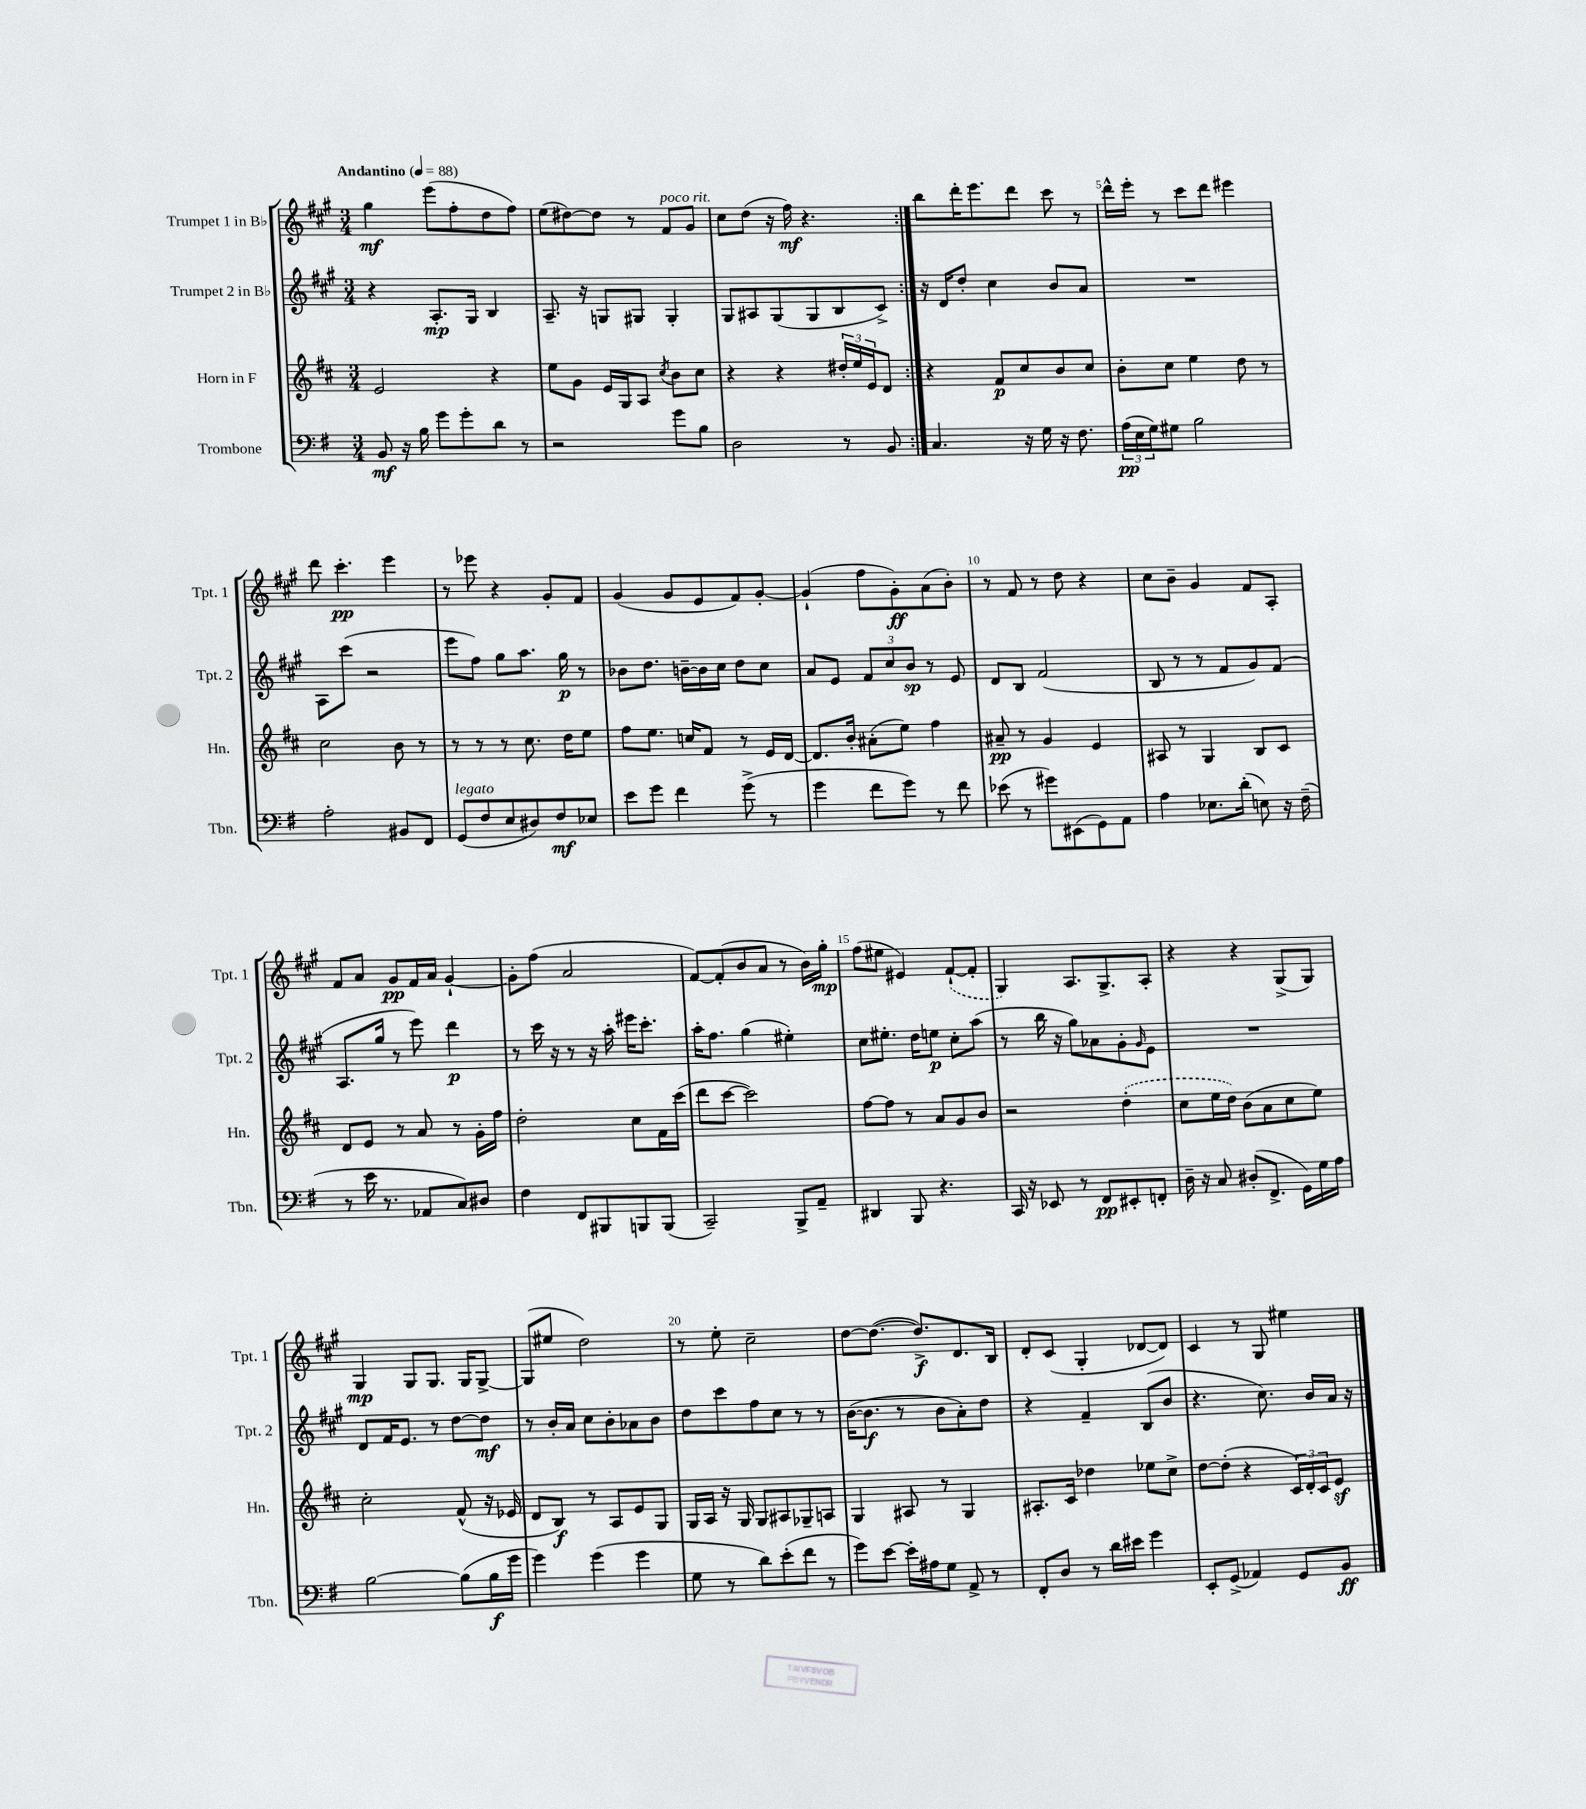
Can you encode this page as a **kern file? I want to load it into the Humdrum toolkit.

**kern	**kern	**kern	**kern
*staff4	*staff3	*staff2	*staff1
*clefF4	*clefG2	*clefG2	*clefG2
*k[f#]	*k[f#c#]	*k[f#c#g#]	*k[f#c#g#]
*M3/4	*M3/4	*M3/4	*M3/4
*MM88	*MM88	*MM88	*MM88
8BB/	2e/	4r	4gg#\
16r	.	.	.
16B\	.	.	.
8g\L	.	8.A'/L	(8eee\L
8g'\	.	.	8ff#'\
.	.	16G#/Jk	.
8d\J	4r	4B/	8dd\
8r	.	.	8ff#\J)
=	=	=	=
2r	8ee\L	8.A~/	(8ee\L
.	8g\J	.	[8dd#\)
.	.	16r	.
.	16e/LL	8G/L	8dd#\]J
.	16G/J	.	.
.	8A/J	8G#/J	8r
.	8qcc#/	.	.
8g\L	8b\L	4G#'/	8f#/L
8B\J	8cc#\J	.	8g#/J
=	=	=	=
2D\	4r	8G#/L	8cc#\L
.	.	8A#/	(8dd\J
.	4r	(8G#/	16r
.	.	.	16ff#\)
.	.	8G#/	4.r
8r	24dd#'/LL	8B/	.
.	24ee/	.	.
.	24e/J	.	.
8BB/	8d/J	8c#^/J)	.
=:|!	=:|!	=:|!	=:|!
4.C/	4r	16r	8bb\L
.	.	16d/LK	.
.	.	8dd'/J	16ddd'\K
.	.	.	8.eee\
.	8f#/L	4cc#\	.
16r	8cc#/	.	8ddd\J
16G\	.	.	.
16r	8b/	8b/L	8ccc#\
8.F#\	.	.	.
.	8cc#/J	8a/J	8r
=	=	=	=
(24A\LL	8b'\L	2.r	16ddd^^\LL
24E\	.	.	.
.	.	.	16eee'\JJ
24G\J)	.	.	.
8G#\J	8cc#\J	.	8r
2B\	4ee\	.	8ccc#\L
.	.	.	8ddd\J
.	8dd\	.	4eee#\
.	8r	.	.
=	=	=	=
2A'\	2cc#\	8A\L	8ddd\
.	.	(8ccc#\J	4.ccc#'\
.	.	2r	.
8BB#/L	8b\	.	4eee\
8FF#/J	8r	.	.
=	=	=	=
(8GG/L	8r	8eee\L	8r
8F#/	8r	8ff#\J)	8eee-\
8E/	8r	8gg#\L	4r
8D#/)	8.cc#\	8.aa\J	.
8F#/	.	.	8g#'/L
.	16dd\LK	16gg#\	.
8E-/J	8ee\J	8r	8f#/J
=	=	=	=
8e\L	8ff#\L	8b-\L	(4g#/
8g\J	8.ee\J	8.dd\J	.
4f#\	.	.	8g#/L
.	16cc/LK	[16b~\LL	.
.	8f#/J	16b\]	8e/
.	.	16cc#\JJ	.
(8g^\	8r	8dd\L	8f#/)
8r	16e/LL	8cc#\J	[8g#'/J
.	[16d/JJ	.	.
=	=	=	=
4g\	8.d/]L	8a/L	(4g#`/]
.	.	8e/J	.
.	16b'/Jk	.	.
8f#\L	(8a#'\L	12f#/L	8ff#\L
.	.	12cc#/	.
8g\J)	8ee\J)	.	8g#'\)
.	.	12b/J	.
8r	4ff#\	8r	(8a\
8f#\	.	8e/	8b'\J)
=	=	=	=
(8e-\	8a#~/	8d/L	8r
8r	8r	8B/J	8f#/
8g#\L)	4g/	(2f#/	8r
(8EE#\	.	.	8dd\
8GG\)	4e/	.	4r
8AA\J	.	.	.
=	=	=	=
4A\	8A#/	8B/	8cc#\L
.	8r	8r	8b~\J
8.E-\L	4G/	8r	4g#/
.	.	8f#/L	.
(16d'\Jk	.	.	.
8E\)	8B/L	8g#/)	8f#/L
16r	8c#/J	(8f#/J	8A'/J
(16F#~\	.	.	.
=	=	=	=
8r	8d/L	8.A/L	8f#/L
16e\	8e/J	.	8a/J
8.r	.	16gg#/Jk	.
.	8r	8r	8g#/L
8AA-/L	8a/	8eee\)	16f#/L
.	.	.	16a/JJ
8C/)	8r	4ddd\	[4g#`/
8D#/J	16g'\LL	.	.
.	16ff#\JJ	.	.
=	=	=	=
4F#\	2dd'\	8r	8g#'\]L
.	.	16ccc#\	(8ff#\J
.	.	16r	.
8FF#/L	.	8r	2a/
8BBB#/	.	16r	.
.	.	16aa'\	.
8BBB/	8cc#\L	16eee#\LK	.
.	.	8.ccc#'\J	.
(8BBB/J	16f#\L	.	.
.	(16ccc#\JJ	.	.
=	=	=	=
2CC~/)	8ddd\L	16aa'\LK	[8f#/L)
.	.	8.ff#\J	.
.	[8ccc#\J	.	(8f#'/]
.	2ccc#\])	(4gg#\	8b/
.	.	.	8a/J
8BBB^/L	.	4ee#'\)	8r
8AA~/J	.	.	16b\LL)
.	.	.	16gg#'\JJ
=	=	=	=
4DD#/	[8ff#\L	8cc#\L	(8ff#\L
.	8ff#\]J	8.ee#'\J	8ee#\J
8BBB/	8r	.	4e#/)
.	.	16dd\LK	.
4.r	8a/L	8ee\J	.
.	8g/	8cc#'\L	([8f#`/L
.	8b/J	(8aa\J	8f#'/]J
=	=	=	=
16CC/	2r	8r	4G#/)
16r	.	.	.
8EE-/	.	16bb\	.
.	.	16r	.
8r	.	8gg#\L)	8.A/L
8FF#/L	.	8a-\	.
.	.	.	8.G#^/
8EE#'/	(4dd'\	8g#'\	.
.	.	16qqg#/	.
8FF'/J	.	8e\J	8A'/J
=	=	=	=
16D~\	8cc#\L	2.r	4r
16r	.	.	.
8C/	16ee\L	.	.
.	16dd\JJ)	.	.
(8D#'/L	(8b\L	.	4r
8.FF#^/J	8a\	.	.
.	8cc#\	.	(8G#^/L
16GG\LL)	.	.	.
16G\	8ee\J)	.	8G#/J)
16A\JJ	.	.	.
=	=	=	=
[2B\	2cc#'\	8d/L	4G#/
.	.	16f#/K	.
.	.	8.e/J	.
.	.	.	8G#/L
.	.	8r	8.G#/J
(8B\]L	(8f#^^/	[8dd\L	.
.	.	.	16G#/LK
16B\L	16r	8dd\]J	[8G#^/J
16g\JJ	16e-/	.	.
=	=	=	=
4g\)	8d/L	8r	(8G#/]L
.	8B/J)	16b'/LL	8ee#/J
.	.	16a/JJ	.
(4g\	8r	8cc#\L	2dd\)
.	8A/L	8b'\	.
4g\	8e/	8a-\	.
.	8G/J	8b\J	.
=	=	=	=
8G\	16G/LL	8dd\L	8r
.	16A/JJ	.	.
8r	16r	8ccc#\	8ee'\
.	16G/	.	.
8d\L)	8G/L	8ff#\	2cc#~\
(8e'\	8A#/	8cc#\J	.
8f#\J	8G-~/	8r	.
8r	8A/J	8r	.
=	=	=	=
8g\L)	4G/	([16b\LK	[8dd\L
.	.	8.b\]J	.
[8e\J	.	.	(8.dd\_J
16e'\]LL	8A#/	8r	.
16A#\J	.	.	8.dd^/]L)
8G\J	8r	8b\L	.
8AA^/	4G/	8a'\)	8.d/
8r	.	8dd\J	.
.	.	.	16B/Jk
=	=	=	=
8FF#'/L	8.A#'/L	4r	8d'/L
8D/J	.	.	(8c#/J
.	16c#/Jk	.	.
8r	4dd-\	4f#~/	4G#'/
16d\LL	.	.	.
16e#\JJ	.	.	.
4g\	8ee-\L	(8B/L	[8d-/L
.	8cc#^\J	8b/J	8d-/]J)
=	=	=	=
8EE'/L	[8dd\L	4.r	4c#/
(8GG^/J	(8dd'\]J	.	.
4AA-/)	4r	.	8r
.	.	8.cc#\)	8G#/
8GG/L	24c#/LL)	.	4ee#\
.	24d'/	.	.
.	.	16b/LL	.
.	24c#/J	.	.
8BB/J	8e/J	16a/JJ	.
.	.	16r	.
==	==	==	==
*-	*-	*-	*-
